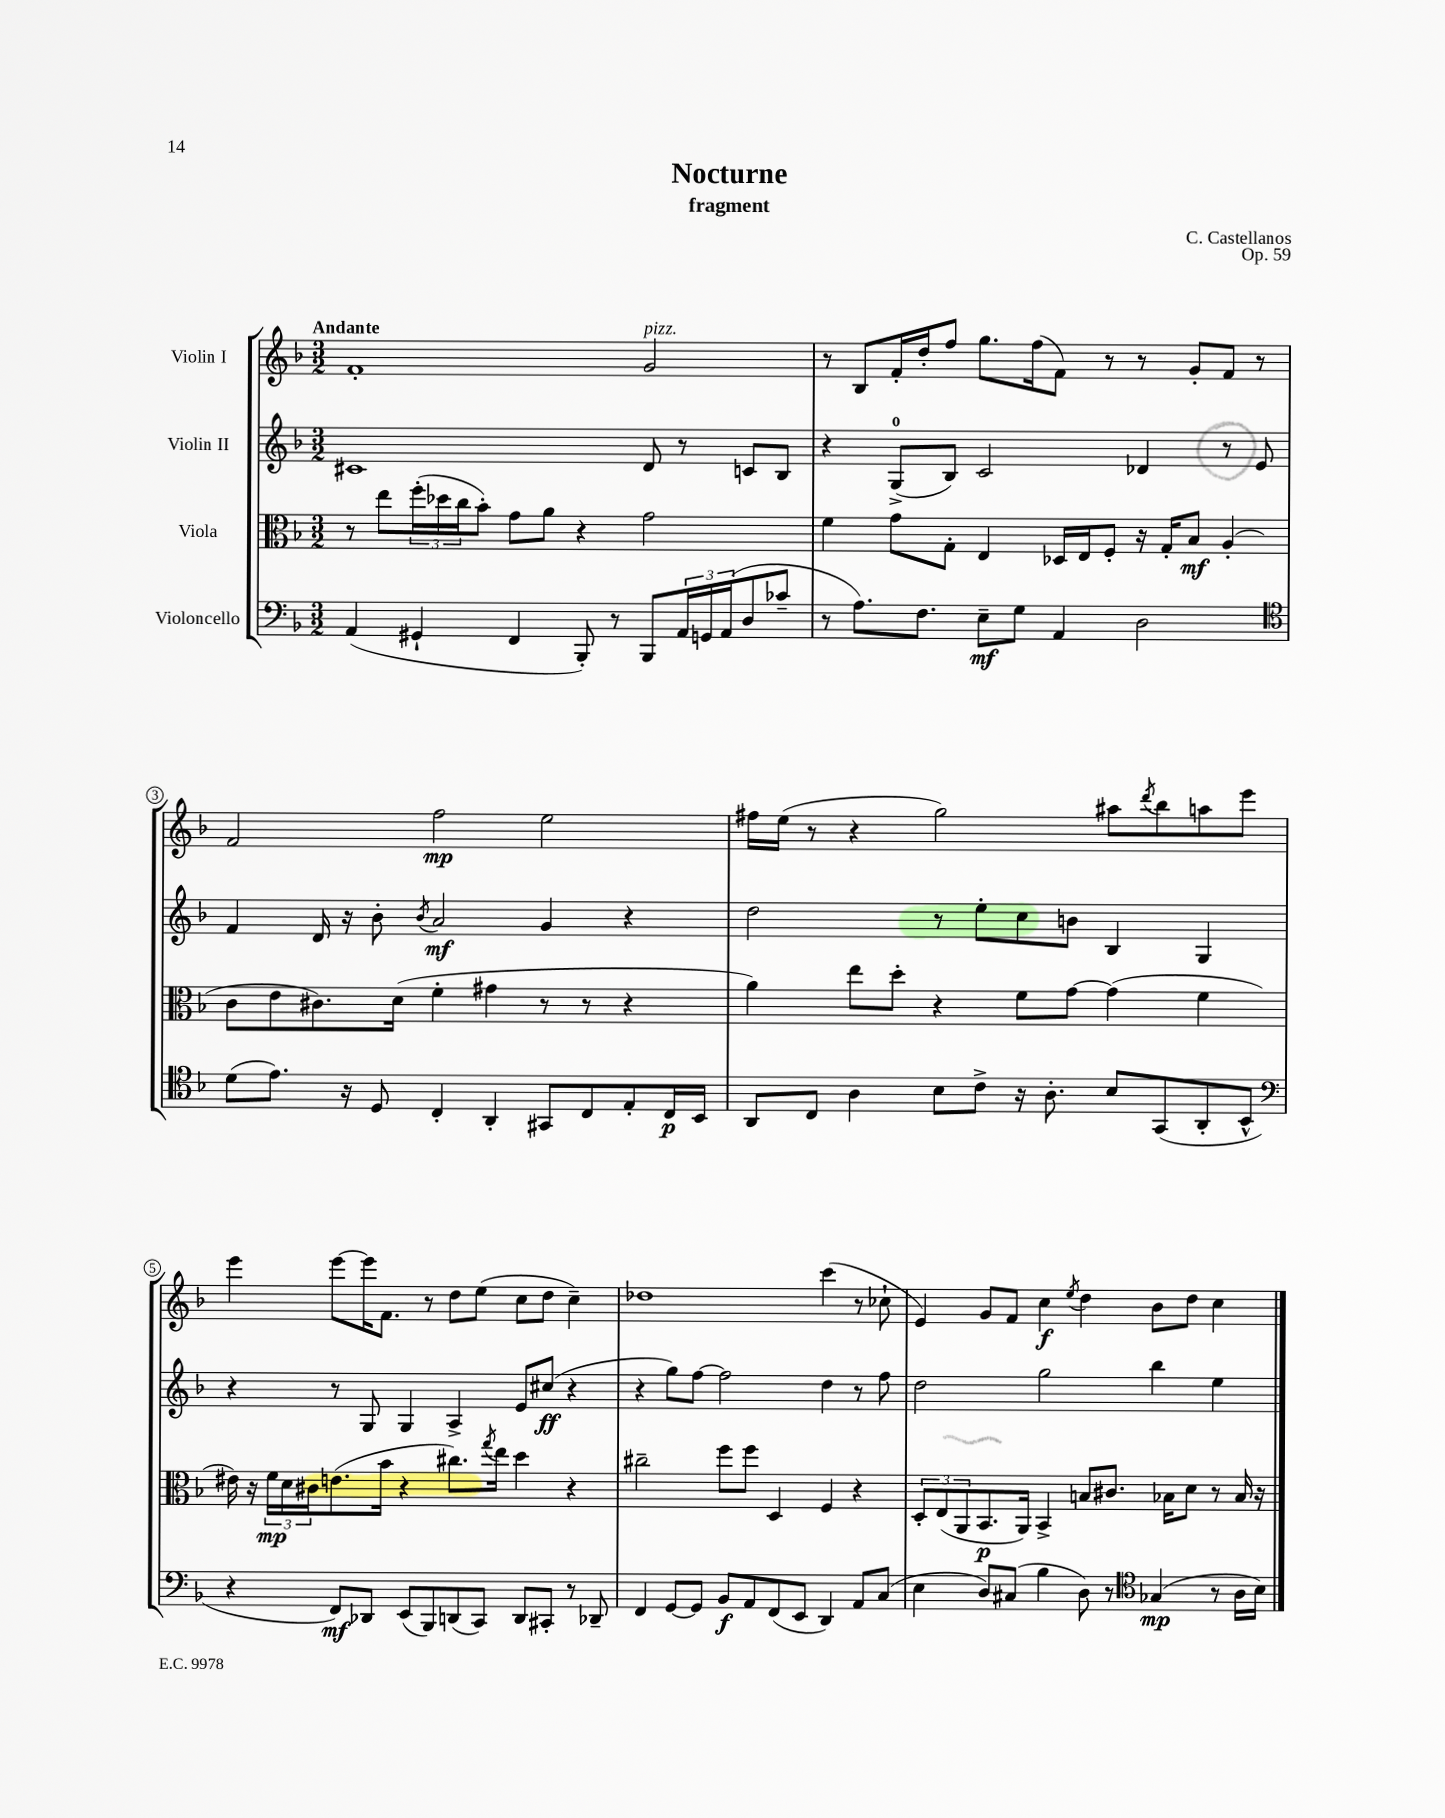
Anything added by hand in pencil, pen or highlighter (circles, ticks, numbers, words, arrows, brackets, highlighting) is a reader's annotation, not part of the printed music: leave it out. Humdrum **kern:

**kern	**dynam	**kern	**dynam	**kern	**dynam	**kern	**dynam
*part4	*part4	*part3	*part3	*part2	*part2	*part1	*part1
*staff4	*staff4	*staff3	*staff3	*staff2	*staff2	*staff1	*staff1
*I"Violoncello	*	*I"Viola	*	*I"Violin II	*	*I"Violin I	*
*clefF4	*	*clefC3	*	*clefG2	*	*clefG2	*
*k[b-]	*	*k[b-]	*	*k[b-]	*	*k[b-]	*
*M3/2	*	*M3/2	*	*M3/2	*	*M3/2	*
=1	=1	=1	=1	=1	=1	=1	=1
!	!	!	!	!	!	!LO:TX:a:B:t=Andante	!
(4AA/	.	8r	.	1c#X	.	1f'	.
.	.	8ee\L	.	.	.	.	.
4GG#X`/	.	(24ff'\L	.	.	.	.	.
.	.	24dd-X\	.	.	.	.	.
.	.	24cc\J	.	.	.	.	.
.	.	8b-'\J)	.	.	.	.	.
4FF/	.	8g\L	.	.	.	.	.
.	.	8a\J	.	.	.	.	.
8BBB-'/)	.	4r	.	.	.	.	.
8r	.	.	.	.	.	.	.
!	!	!	!	!	!	!LO:TX:a:i:t=pizz.	!
8BBB-/L	.	2g\	.	8d/	.	2g/	.
24AA/L	.	.	.	8r	.	.	.
24GGn/	.	.	.	.	.	.	.
(24AA/J	.	.	.	.	.	.	.
8D/	.	.	.	8cn/L	.	.	.
8c-X~/J	.	.	.	8B-/J	.	.	.
=2	=2	=2	=2	=2	=2	=2	=2
8r	.	4f\	.	4r	.	8r	.
8.A\L)	.	.	.	.	.	8B-/L	.
.	.	8g\L	.	(8G^/L	.	16f'/L	.
8.F\J	.	.	.	.	.	16dd'/J	.
.	.	8G'\J	.	8B-/J)	.	8ff/J	.
8E~\L	mf	4E/	.	2c/	.	8.gg\L	.
8G\J	.	.	.	.	.	.	.
.	.	.	.	.	.	(16ff\k	.
4AA/	.	16D-X/LL	.	.	.	8f\J)	.
.	.	16E/J	.	.	.	.	.
.	.	8F'/J	.	.	.	8r	.
2D\	.	16r	.	4d-X/	.	8r	.
.	.	16G'/KL	.	.	.	.	.
.	.	8B-/J	mf	.	.	8g'/L	.
.	.	(4A'/	.	8r	.	8f/J	.
.	.	.	.	8e/	.	8r	.
!!LO:LB:g=z
=3	=3	=3	=3	=3	=3	=3	=3
*clefC4	*	*	*	*	*	*	*
(8d\L	.	8c\L	.	4f/	.	2f/	.
8.e\J)	.	8e\	.	.	.	.	.
.	.	8.c#X\)	.	16d/	.	.	.
16r	.	.	.	16r	.	.	.
8D/	.	.	.	8b-'\	.	.	.
.	.	(16d\Jk	.	.	.	.	.
.	.	.	.	8qb-/	.	.	.
4C'/	.	4f'\	.	2a/	mf	2ff\	mp
4AA'/	.	4g#X\	.	.	.	.	.
8GG#X/L	.	8r	.	4g/	.	2ee\	.
8C/	.	8r	.	.	.	.	.
8E'/	.	4r	.	4r	.	.	.
16C/L	p	.	.	.	.	.	.
16BB-/JJ	.	.	.	.	.	.	.
=4	=4	=4	=4	=4	=4	=4	=4
8AA/L	.	4a\)	.	2dd\	.	16ff#X\LL	.
.	.	.	.	.	.	(16ee\JJ	.
8C/J	.	.	.	.	.	8r	.
4A\	.	8ee\L	.	.	.	4r	.
.	.	8dd'\J	.	.	.	.	.
8B-\L	.	4r	.	8r	.	2gg\)	.
8c^\J	.	.	.	8ee'\L	.	.	.
16r	.	8f\L	.	8cc\	.	.	.
8.A'\	.	.	.	.	.	.	.
.	.	[8g\J	.	8bn\J	.	.	.
8B-/L	.	(4g\]	.	4B-/	.	8aa#X\L	.
.	.	.	.	.	.	8qddd/	.
(8GG/	.	.	.	.	.	8bb-\	.
8AA'/	.	4f\	.	4G/	.	8aan\	.
8BB-^^/J	.	.	.	.	.	8eee\J	.
!!LO:LB:g=z
=5	=5	=5	=5	=5	=5	=5	=5
*clefF4	*	*	*	*	*	*	*
4r	.	16e#X\)	.	4r	.	4eee\	.
.	.	16r	.	.	.	.	.
.	.	24f\LL	mp	.	.	.	.
.	.	24d\	.	.	.	.	.
.	.	24c#X\J	.	.	.	.	.
8FF/L)	mf	(8.en\	.	8r	.	[8eee\L	.
8DD-X/J	.	.	.	8G/	.	16eee\K]	.
.	.	16b-\Jk	.	.	.	8.f\J	.
(8EE/L	.	4r	.	4G/	.	.	.
8BBB-/)	.	.	.	.	.	8r	.
(8DDn/	.	8.cc#X\L)	.	4A^/	.	8dd\L	.
8CC/J)	.	.	.	.	.	(8ee\J	.
.	.	8qgg/	.	.	.	.	.
.	.	16ee\Jk	.	.	.	.	.
8DD/L	.	4dd\	.	8e/L	.	8cc\L	.
8CC#X'/J	.	.	.	(8cc#X/J	ff	8dd\J	.
8r	.	4r	.	4r	.	4cc~\)	.
8DD-X~/	.	.	.	.	.	.	.
=6	=6	=6	=6	=6	=6	=6	=6
4FF/	.	2cc#X~\	.	4r	.	1dd-X	.
[8GG/L	.	.	.	8gg\L)	.	.	.
8GG/J]	.	.	.	[8ff\J	.	.	.
8BB-/L	f	8ff\L	.	2ff\]	.	.	.
8AA/	.	8ff\J	.	.	.	.	.
(8FF/	.	4D/	.	.	.	.	.
8EE/J	.	.	.	.	.	.	.
4DD/)	.	4F/	.	4dd\	.	(4ccc\	.
8AA/L	.	4r	.	8r	.	8r	.
(8C/J	.	.	.	8ff\	.	8cc-X`\	.
=7	=7	=7	=7	=7	=7	=7	=7
4E\	.	12D'/L	.	2dd\	.	4e/)	.
.	.	(12E/	.	.	.	.	.
.	.	12AA/	.	.	.	.	.
8D/L)	.	8.BB-/	p	.	.	8g/L	.
(8C#X/J	.	.	.	.	.	8f/J	.
.	.	16AA/Jk)	.	.	.	.	.
4B-\	.	4BB-^/	.	2gg\	.	4cc\	f
.	.	.	.	.	.	8qee/	.
8D\)	.	8Bn/L	.	.	.	4dd\	.
8r	.	8.c#X/J	.	.	.	.	.
*clefC4	*	*	*	*	*	*	*
(4G-X/	mp	.	.	4bb-\	.	8b-\L	.
.	.	16B-X\KL	.	.	.	.	.
.	.	8d\J	.	.	.	8dd\J	.
8r	.	8r	.	4ee\	.	4cc\	.
16A\LL	.	16B-/	.	.	.	.	.
16B-\JJ)	.	16r	.	.	.	.	.
==	==	==	==	==	==	==	==
*-	*-	*-	*-	*-	*-	*-	*-
